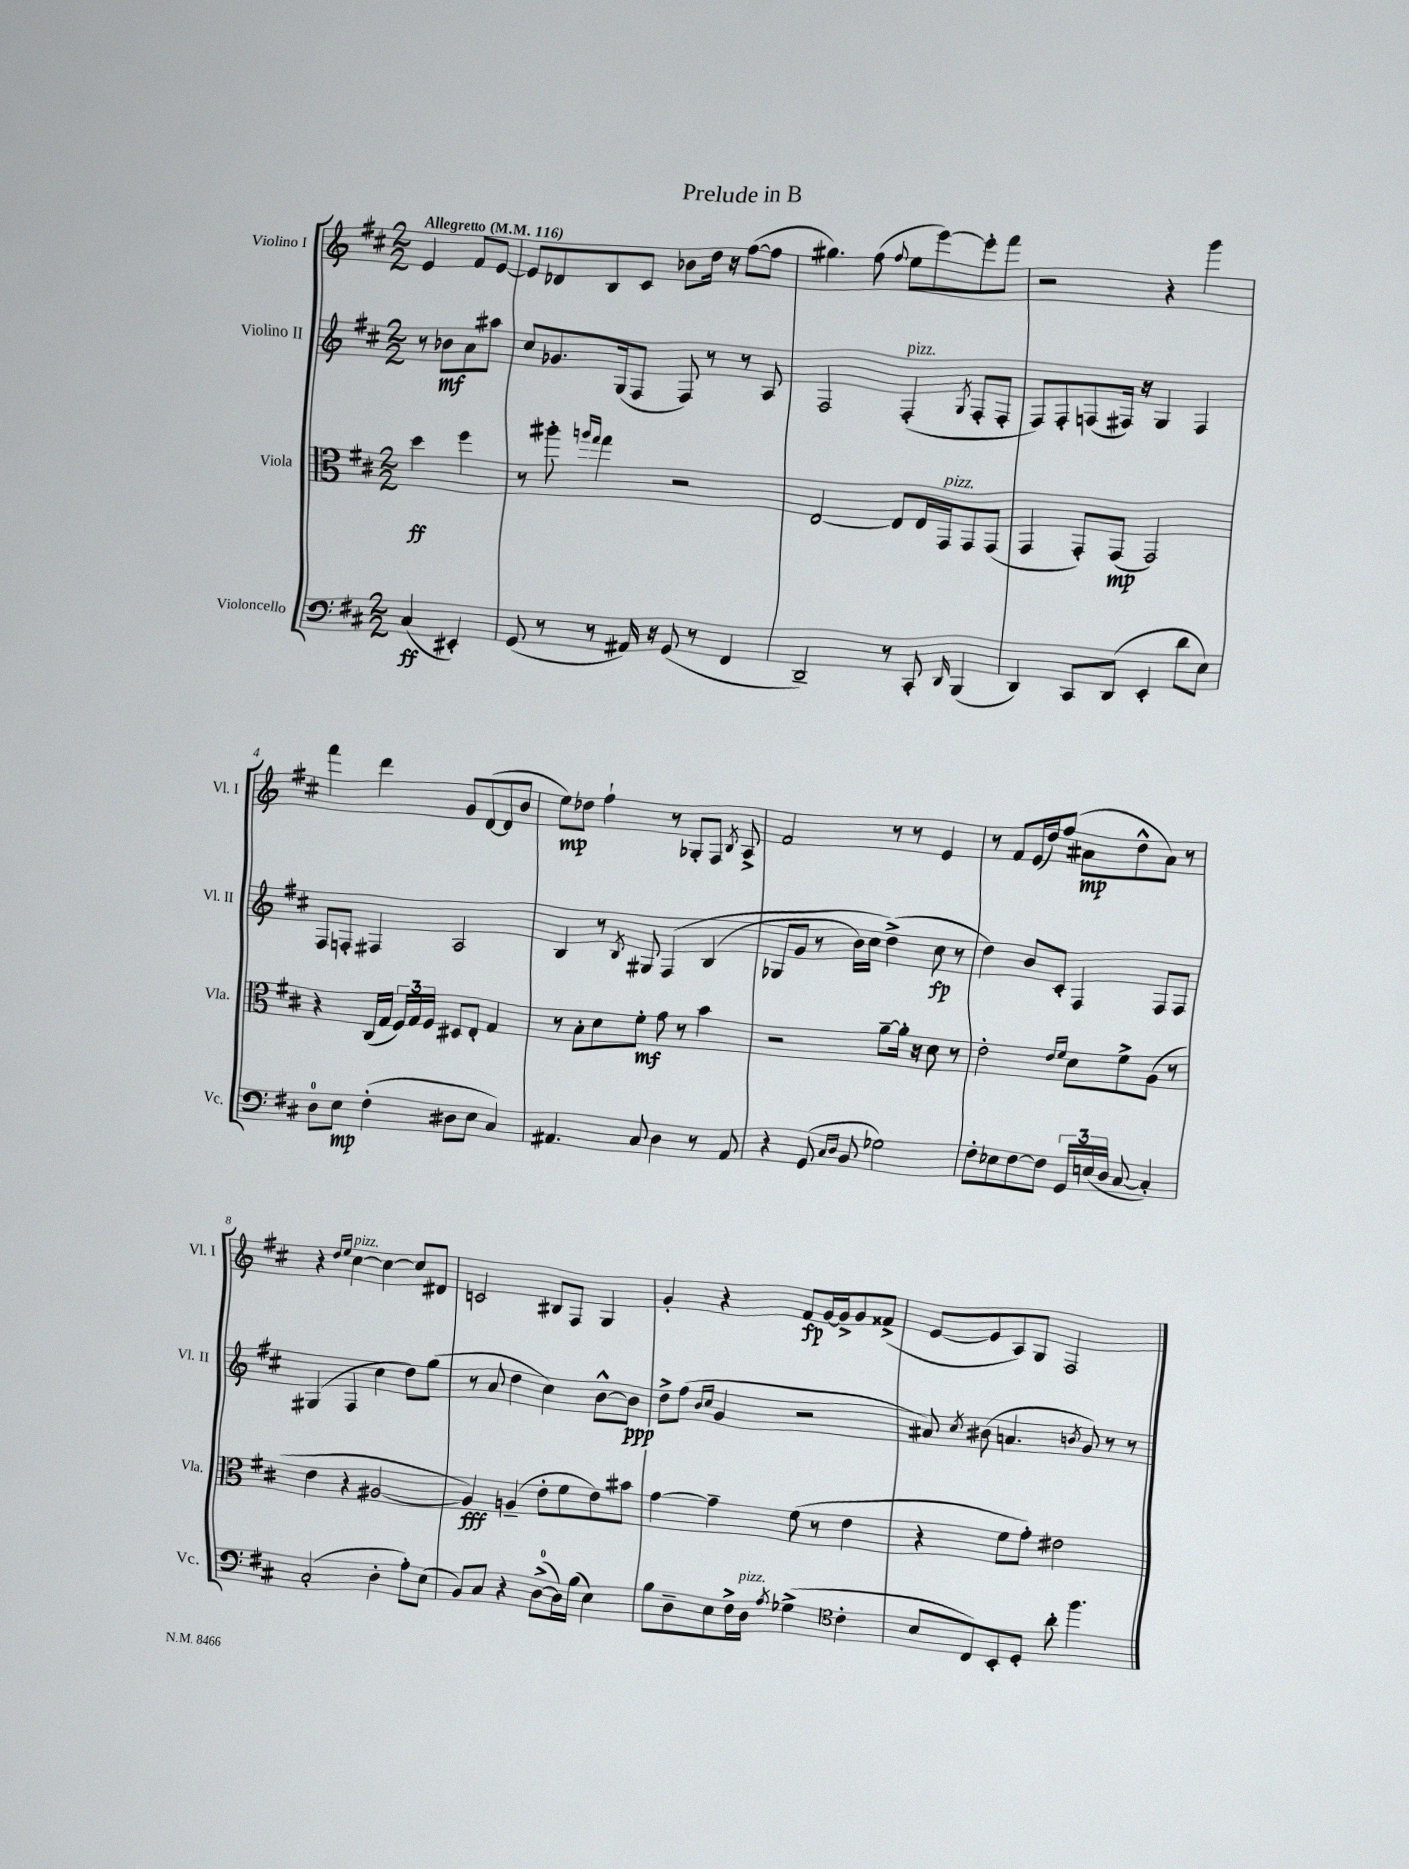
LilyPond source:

\header { title = "Prelude in B" }
<<
\new StaffGroup <<
\new Staff = "s0" \with { instrumentName = "Violino I" shortInstrumentName = "Vl. I" } {
    \clef treble \key d \major \numericTimeSignature \time 2/2 \partial 2 \tempo "Allegretto" 4 = 116
    \autoBeamOff e'4 fis'8[ e'8]~ |
    e'8[ des'8 b8 cis'8] bes'8[ d''16] r16 fis''8[~( fis''8] |
    gis''4.) fis''8( \appoggiatura { fis''8 } e''8[ e'''8~) e'''8-. fis'''8] |
    r2 r4 g'''4 |
    fis'''4 d'''4 g'8[ d'8~( d'8 b'8] |
    e''8[\mp) des''8] fis''4-! r8 ges8[-. fis8] \acciaccatura { b8 } a8-> |
    fis'2 r8 r8 e'4 |
    r8 fis'8[ e'16( d''16) fis''8]( ais'8[\mp d''8-^ ais'8]) r8 |
    r4 \grace { d''16[ e''16] } cis''4~^\markup { \italic "pizz." } cis''4~ cis''8[ dis'8] |
    c'2 bis8[ fis8] g4 |
    g'4-. r4 fis'8[\fp g'16~ g'16-> g'8 fisis'8]->( |
    e'8[~ e'8 a8) g8] fis2 \bar "|." |
}
\new Staff = "s1" \with { instrumentName = "Violino II" shortInstrumentName = "Vl. II" } {
    \clef treble \key d \major \numericTimeSignature \time 2/2 \partial 2
    \autoBeamOff r8 bes'8[\mf a'8 ais''8] |
    cis''8[ ges'8. g16( fis8] fis8) r8 r8 a8 |
    fis2 fis4-.^\markup { \italic "pizz." }( \acciaccatura { g8 } fis8[-. fis8]-. |
    fis8[) fis8-. f8( fis16]) r16 g4 fis4 |
    fis8[ f8]-. fis4 a2 |
    b4 r8 \acciaccatura { b8 } gis8 fis4\( b4( |
    ges8[ g'8] r8 b'16[) cis''16] d''4->(\) cis''8\fp r8 |
    d''4) b'8[ cis'8]-. fis4 fis8[ fis8] |
    gis4( fis4 cis''4 d''8[) g''8]( |
    r8 a'8 d''4 cis''4) b'8[~-^ b'8]\ppp |
    d''8[-> fis''8]( \grace { b'16[ cis''16] } g'4 r2 |
    ais'8) \acciaccatura { cis''8 } bis'8( a'4. \acciaccatura { b'8 } g'8) r8 r8 \bar "|." |
}
\new Staff = "s2" \with { instrumentName = "Viola" shortInstrumentName = "Vla." } {
    \clef alto \key d \major \numericTimeSignature \time 2/2 \partial 2
    \autoBeamOff d''4\ff fis''4 |
    r8 ais''8-. \grace { a''16[ g''16] } g''4 r2 |
    e2~ e8[ e16 g,16^\markup { \italic "pizz." } g,8 g,8]( |
    g,4 g,8[-.) g,8]\mp( g,2) |
    r4 cis16[( g16] \tuplet 3/2 { fis16[) g16 fis16] } dis8[ e8]-. g4 |
    r8 b8[-. d'8 fis'8]-.\mf g'8 r8 b'4 |
    r2 a'8[~-- a'16]-. r16 d'8 r8 |
    e'2-. \grace { e'16[ fis'16] } d'8[ fis'8-> a8]( r8 |
    e'4 r4 ais2~ |
    ais4\fff) a4--( e'8[-. fis'8 e'8) bis'8] |
    g'4~ g'4-- fis'8( r8 e'4 |
    r4 fis'8[ g'8]-.) eis'2 \bar "|." |
}
\new Staff = "s3" \with { instrumentName = "Violoncello" shortInstrumentName = "Vc." } {
    \clef bass \key d \major \numericTimeSignature \time 2/2 \partial 2
    \autoBeamOff cis4\ff( eis,4-.) |
    g,8( r8 r8 ais,16) r16 g,8( r8 fis,4 |
    d,2--) r8 cis,8-. \grace { d,16 } b,,4( |
    d,4) cis,8[ d,8]( e,4-. d'8[ e8]) |
    d8[-0 e8]\mp fis4-.( dis8[ e8] cis4) |
    ais,4. cis8 d4 r8 ais,8 |
    r4 g,8( \grace { cis16[ d16] } b,8 ges2) |
    fis8[-. ees8 fis8~ fis8] \tuplet 3/2 { g,16[ e16( d16] } cis8~ cis4-.) |
    cis2-.( d4-. a8[-.) e8]( |
    b,8[) cis8] r4 d8[-0~->( d16) b16]( e4) |
    b8[ d8-- e8 fis16-> d16]^\markup { \italic "pizz." } \acciaccatura { a8 } ges4->( \clef tenor cis'4-. |
    b8[ cis8) b,8-. d8]-. a'8-. fis''4. \bar "|." |
}
>>
>>
